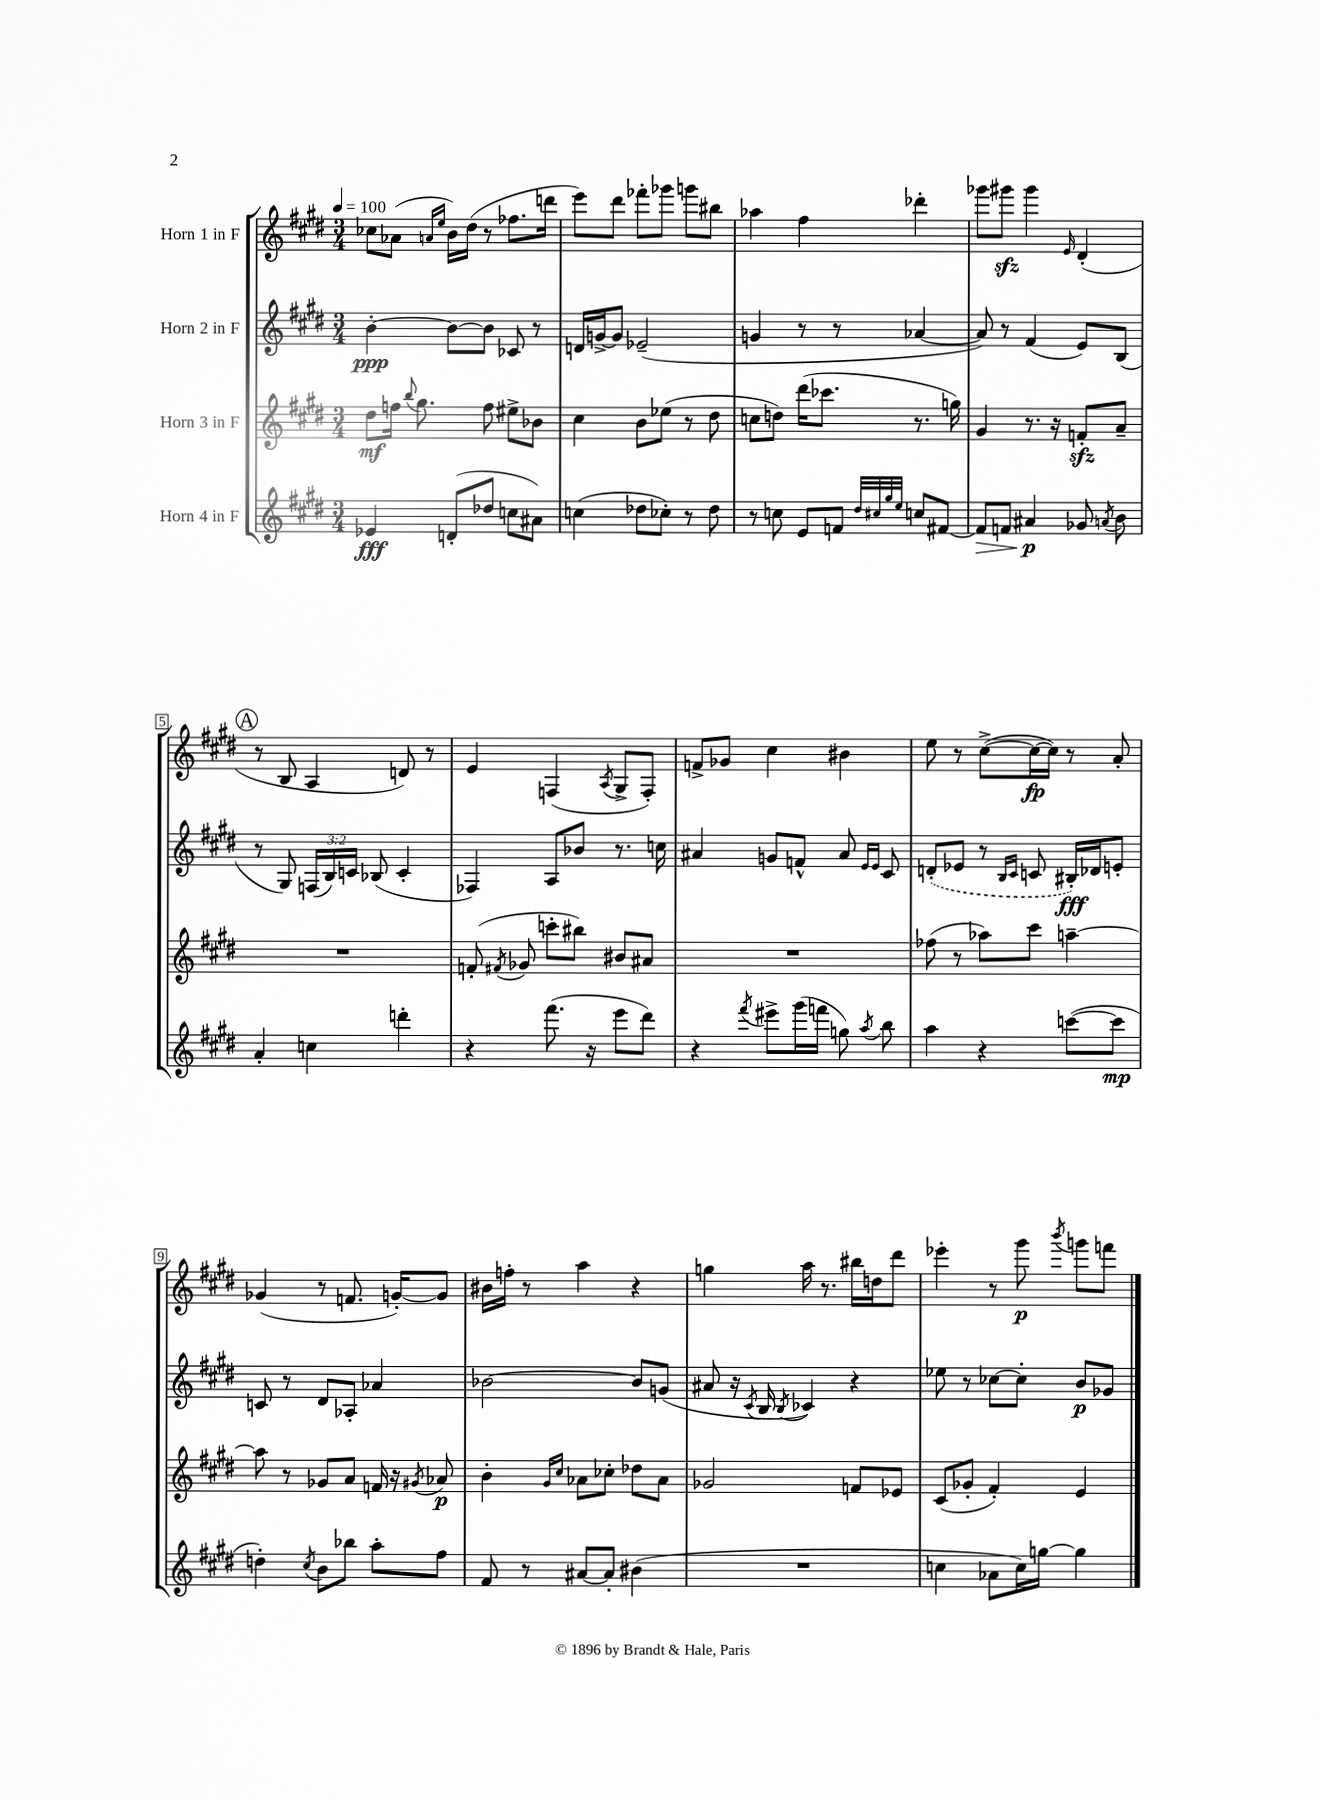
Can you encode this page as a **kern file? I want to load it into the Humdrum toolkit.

**kern	**kern	**kern	**kern
*staff4	*staff3	*staff2	*staff1
*clefG2	*clefG2	*clefG2	*clefG2
*k[f#c#g#d#]	*k[f#c#g#d#]	*k[f#c#g#d#]	*k[f#c#g#d#]
*M3/4	*M3/4	*M3/4	*M3/4
*MM100	*MM100	*MM100	*MM100
4e-/	8dd#\L	[4b'\	8cc-\L
.	16ff\Jk	.	(8a-\J
.	8qqbb/	.	.
.	8.gg#\	.	.
.	.	.	16qqa/LL
.	.	.	16qqee/JJ
(8d'/L	.	8b\_L	16b\LL)
.	.	.	(16dd#\JJ
8dd-/J	8ff\	8b\]J	8r
8cc\L	8ee#^\L	8c-/	8.ff-\L
8a#\J)	8b-\J	8r	.
.	.	.	16ddd\Jk
=	=	=	=
(4cc\	4cc#\	16d/LL	8eee\L)
.	.	[16g^/J	.
.	.	8g/]J	8ddd#\J
8dd-\L	8b\L	(2e-~/	8fff-'\L
8cc-'\J)	(8ee-\J	.	8ggg-\J
8r	8r	.	8ggg\L
8dd-\	8dd#\	.	8bb#\J
=	=	=	=
8r	8cc\L	4g/	4aa-\
8cc\	8dd\J)	.	.
8e/L	(16ddd#\LK	8r	4ff#\
.	8.ccc-\J	.	.
8f/J	.	8r	.
32qqdd#/LLL	.	.	.
32qqcc#/	.	.	.
32qqgg#/	.	.	.
32qqee/JJJ	.	.	.
8cc/L	8.r	[4a-/	4ddd-'\
[8f#/J	.	.	.
.	16gg\)	.	.
=	=	=	=
8f#/]L	4g#/	8a-/])	8ggg-\L
8f/J	.	8r	8ggg#\J
4a#/	8.r	(4f#/	4ggg#\
.	16r	.	.
.	.	.	16qqe/
8g-/	8f'/L	8e/L)	(4d#'/
8qa/	.	.	.
8b\	8a~/J	(8B/J	.
=	=	=	=
4a'/	2.r	8r	8r
.	.	8G#/)	8B/
4cc\	.	(24F/LL	4A/
.	.	24B/)	.
.	.	24c/JJ	.
.	.	(8B-/	.
4ddd'\	.	4c'/	8d/)
.	.	.	8r
=	=	=	=
4r	(8f'/	4F-/)	4e/
.	8qf#/	.	.
.	8g-/	.	.
(8.fff#\	8ccc'\L	8A/L	(4F/
.	8bb#\J)	8b-/J	.
16r	.	.	.
.	.	.	8qA/
8eee\L	8b#/L	8.r	8G#^/L
8ddd#\J)	8a#/J	.	8F'/J)
.	.	16cc\	.
=	=	=	=
4r	2.r	4a#/	8f^/L
.	.	.	8g-/J
8qfff#/	.	.	.
8eee#^\L	.	8g/L	4cc#\
(16ggg#\L	.	8f^^/J	.
16fff\JJ	.	.	.
8gg\)	.	8a#/	4b#\
.	.	16qqe/LL	.
8qaa/	.	16qqe/JJ	.
8bb\	.	8c#/	.
=	=	=	=
4aa\	(8ff-\	(8d'/L	8ee\
.	8r	8e-/J	8r
4r	8aa-\L)	8r	([8cc#^\L
.	.	16qqB/LL	.
.	.	16qqc#/JJ	.
.	8ccc#\J	8c/	16cc#\_L
.	.	.	16cc#\]JJ)
([8ccc\L	[4aa~\	16B#'/LL)	8r
.	.	16d-/J	.
8ccc\]J	.	8e'/J	8a'/
=	=	=	=
4dd'\)	8aa\]	8c/	(4g-/
.	8r	8r	.
8qcc#/	.	.	.
8b\L	8g-/L	8d#/L	8r
8bb-\J	8a/J	8A-'/J	8.f/
8aa'\L	16f/	4a-/	.
.	16r	.	[16g'/LK)
.	8qg#/	.	.
8ff#\J	8a-/	.	8g/]J
=	=	=	=
8f#/	4b'\	[2b-\	16b#\LL
.	.	.	16ff'\JJ
8r	.	.	8r
.	16qqg#/LL	.	.
.	16qqcc#/JJ	.	.
[8a#/L	8a-\L	.	4aa\
8a#'/]J	8cc-'\J	.	.
(4b#\	8dd-\L	8b-/]L	4r
.	8a-\J	(8g/J	.
=	=	=	=
2.r	2g-/	8a#/	4gg\
.	.	16r	.
.	.	8qc#/	.
.	.	16B/	.
.	.	8qB/	.
.	.	4c-/)	16aa\
.	.	.	8.r
.	8f/L	4r	16bb#\LL
.	.	.	16dd\J
.	8e-/J	.	8ddd#\J
=	=	=	=
4cc\	(8c#/L	8ee-\	4eee-'\
.	8g-'/J	8r	.
8a-\L	4f#'/)	[8cc-\L	8r
16cc\L)	.	8cc-'\]J	8ggg#\
[16gg\JJ	.	.	.
.	.	.	8qbbb/
4gg\]	4e/	8b/L	8ggg\L
.	.	8g-/J	8fff\J
==	==	==	==
*-	*-	*-	*-
